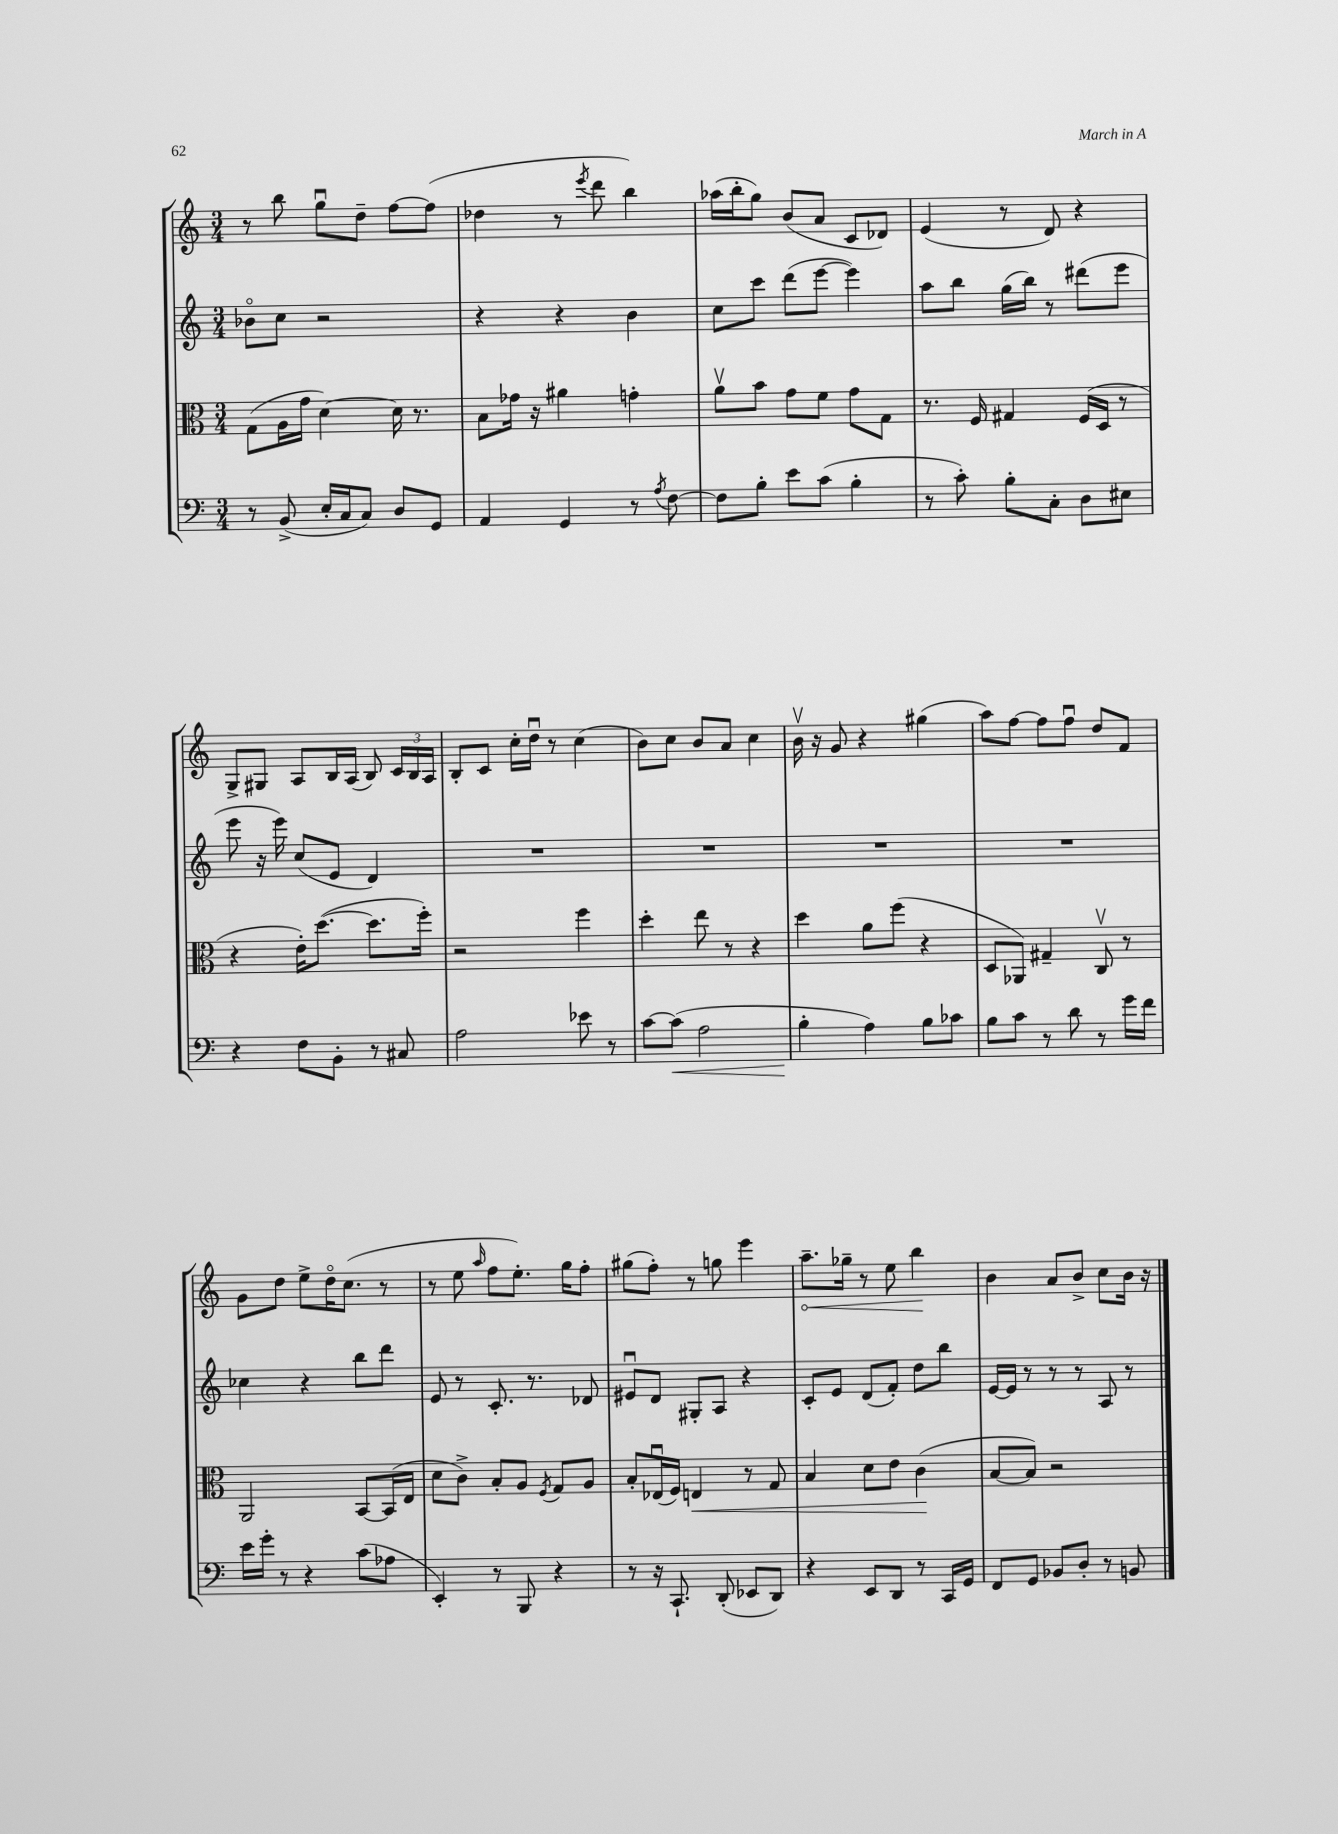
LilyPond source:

<<
\new StaffGroup <<
\new Staff = "s0" {
    \clef treble \key c \major \numericTimeSignature \time 3/4
    \autoBeamOff r8 b''8 g''8[\downbow d''8]-- f''8[~ f''8]( |
    des''4 r8 \acciaccatura { e'''8 } d'''8 b''4) |
    aes''16[( b''16-. g''8]) b'8[( a'8] c'8[ des'8]) |
    e'4( r8 d'8) r4 |
    g8[-> gis8] a8[ b16 a16]( b8) \tuplet 3/2 { c'16[ b16 a16] } |
    b8[-. c'8] c''16[-. d''16]\downbow r8 c''4( |
    b'8[) c''8] b'8[ a'8] c''4 |
    b'16\upbow r16 g'8 r4 gis''4( |
    a''8[) f''8]~ f''8[ f''8]\downbow d''8[ f'8] |
    g'8[ d''8] e''8[-> d''16\flageolet c''8.]( r8 |
    r8 e''8 \grace { a''16 } f''8[ e''8.]-.) g''16[ f''8]-. |
    gis''8[( f''8]-.) r8 g''8 e'''4 |
    \once \override Hairpin.circled-tip = ##t a''8.[--\< ges''16]-- r8 e''8 b''4\! |
    b'4 a'8[ b'8]-> c''8[ b'16] r16 \bar "|." |
}
\new Staff = "s1" {
    \clef treble \key c \major \numericTimeSignature \time 3/4
    \autoBeamOff bes'8[\flageolet c''8] r2 |
    r4 r4 b'4 |
    c''8[ c'''8] d'''8[( e'''8]~ e'''4) |
    a''8[ b''8] g''16[( b''16]) r8 dis'''8[( e'''8] |
    e'''8 r16 e'''16) c''8[( e'8] d'4) |
    R2. |
    R2. |
    R2. |
    R2. |
    ces''4 r4 b''8[ d'''8] |
    e'8 r8 c'8.-. r8. des'8 |
    eis'8[\downbow d'8] gis8[-. a8] r4 |
    c'8[-. e'8] d'8[( f'8]-.) d''8[ b''8] |
    e'16[~ e'16] r8 r8 r8 a8 r8 \bar "|." |
}
\new Staff = "s2" {
    \clef alto \key c \major \numericTimeSignature \time 3/4
    \autoBeamOff g8[( a16 g'16] d'4~) d'16 r8. |
    b8[ ges'16] r16 ais'4 g'4-. |
    a'8[\upbow b'8] g'8[ f'8] g'8[ g8] |
    r8. f16 gis4 f16[( d16] r8 |
    r4 e'16[-.) d''8.]~( d''8.[ f''16]-.) |
    r2 f''4 |
    d''4-. e''8 r8 r4 |
    d''4 a'8[ f''8]( r4 |
    d8[ aes,8]) gis4-- c8\upbow r8 |
    a,2 b,8[~ b,16( e16] |
    d'8[ c'8]->) b8[-. a8] \acciaccatura { f8 } g8[ a8] |
    b8[-. ees16\downbow( f16]) e4\< r8 g8 |
    b4 d'8[ e'8] c'4\!( |
    b8[~ b8]) r2 \bar "|." |
}
\new Staff = "s3" {
    \clef bass \key c \major \numericTimeSignature \time 3/4
    \autoBeamOff r8 b,8->( e16[-. c16 c8]) d8[ g,8] |
    a,4 g,4 r8 \acciaccatura { a8 } f8~ |
    f8[ b8]-. e'8[ c'8]( b4-. |
    r8 c'8-.) b8[-. c8]-. d8[ eis8] |
    r4 f8[ b,8]-. r8 cis8 |
    a2 ees'8 r8 |
    c'8[~ c'8]\<( a2 |
    b4-.\! a4) b8[ ces'8] |
    b8[ c'8] r8 d'8 r8 g'16[ f'16] |
    e'16[ g'16]-. r8 r4 c'8[( aes8] |
    e,4-.) r8 b,,8 r4 |
    r8 r16 c,8.-! d,8-.( ees,8[ d,8]) |
    r4 e,8[ d,8] r8 c,16[ g,16] |
    f,8[ g,8] bes,8[ d8]-. r8 b,8 \bar "|." |
}
>>
>>
\layout { \context { \Score \remove "Bar_number_engraver" } }
